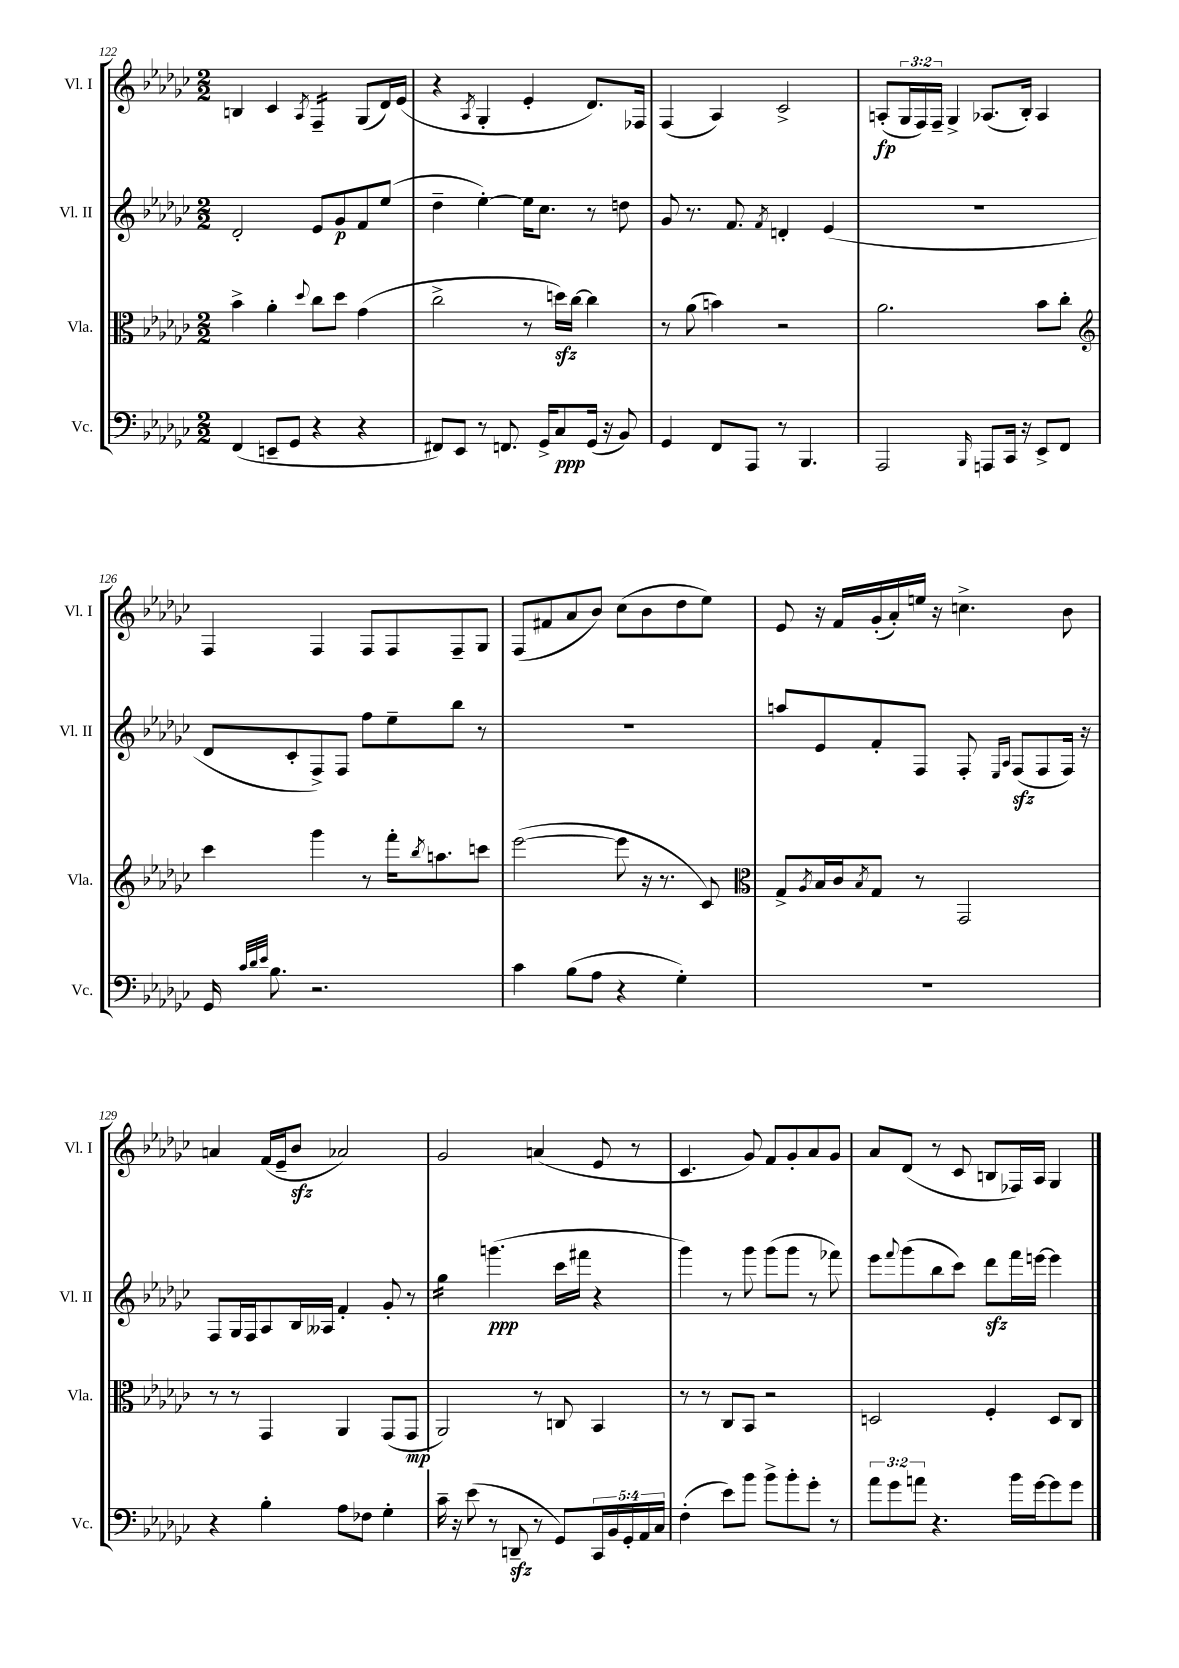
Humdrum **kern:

**kern	**kern	**kern	**kern
*staff4	*staff3	*staff2	*staff1
*clefF4	*clefC3	*clefG2	*clefG2
*k[b-e-a-d-g-c-]	*k[b-e-a-d-g-c-]	*k[b-e-a-d-g-c-]	*k[b-e-a-d-g-c-]
*M2/2	*M2/2	*M2/2	*M2/2
(4FF	4b-^	2d-'	4B
8EE~	4a-'	.	4c-
8GG-	.	.	.
.	8qqdd-	.	8qA-
4r	8cc-	8e-	4F~
.	8dd-	8g-	.
4r	(4g-	8f	(8G-
.	.	(8ee-	16d-)
.	.	.	(16e-
=	=	=	=
8FF#)	2cc-^	4dd-~	4r
8EE-	.	.	.
.	.	.	8qA-
8r	.	[4ee-')	4G-'
8.FF	.	.	.
.	8r	16ee-]	4e-'
16GG-^	.	8.cc-	.
8C-	16dd)	.	.
.	[16cc-	.	.
(16GG-	4cc-]	8r	8.d-)
16r	.	.	.
8BB-)	.	8dd	.
.	.	.	16F-
=	=	=	=
4GG-	8r	8g-	(4F
.	(8a-	8.r	.
8FF	4b)	.	4A-)
.	.	8.f	.
8AAA-	.	.	.
.	.	8qf	.
8r	2r	4d'	2c-^
4.BBB-	.	.	.
.	.	(4e-	.
=	=	=	=
2AAA-	2.a-	1r	(8A'
.	.	.	24G-
.	.	.	24F)
.	.	.	24F~
.	.	.	4G-^
16qqBBB-	.	.	.
8AAA	.	.	(8.A-
16CC-	.	.	.
16r	.	.	16B-')
8EE-^	8b-	.	4A-
8FF	8cc-'	.	.
=	=	=	=
*	*clefG2	*	*
16GG-	4ccc-	8d-	4F
32qqc-	.	.	.
32qqd-	.	.	.
32qqe-	.	.	.
8.B-	.	.	.
.	.	8c-'	.
2.r	4ggg-	8F^)	4F
.	.	8F	.
.	8r	8ff	8F
.	16fff'	8ee-~	8F
.	8qbb-	.	.
.	8.aa	.	.
.	.	8bb-	8F~
.	8ccc	8r	8G-
=	=	=	=
4c-	([2eee-	1r	(8F
.	.	.	8f#
(8B-	.	.	8a-
8A-	.	.	8b-)
4r	8eee-]	.	(8cc-
.	16r	.	8b-
.	8.r	.	.
4G-')	.	.	8dd-
.	8c-)	.	8ee-)
=	=	=	=
*	*clefC3	*	*
1r	8G-^	8aa	8e-
.	8qA-	.	.
.	16B-	8e-	16r
.	16c-	.	16f
.	8qB-	.	.
.	8G-	8f'	(16g-'
.	.	.	16a-')
.	8r	8F	16ee
.	.	.	16r
.	2GG-	8F'	4.cc^
.	.	16qqE-	.
.	.	16qqA-	.
.	.	(8F	.
.	.	8F	.
.	.	16F)	8b-
.	.	16r	.
=	=	=	=
4r	8r	8F	4a
.	8r	16G-	.
.	.	16F	.
4B-'	4GG-	8A-	(16f
.	.	.	16e-~
.	.	16B-	8b-
.	.	16A--	.
8A-	4AA-	4f'	2a-)
8F-	.	.	.
4G-'	(8GG-	8g-'	.
.	8GG-	8r	.
=	=	=	=
16c-~	2AA-)	4gg-	2g-
16r	.	.	.
(8e-	.	.	.
8r	.	(4.ggg	.
8DD~	.	.	.
8r	8r	.	(4a
8GG-)	8C	16ccc-	.
.	.	16fff#	.
20CC-	4BB-	4r	8e-
20BB-	.	.	.
20GG-'	.	.	.
.	.	.	8r
20AA-	.	.	.
20C-	.	.	.
=	=	=	=
(4F'	8r	4ggg-)	4.c-
.	8r	.	.
8e-)	8C-	8r	.
8b-	8BB-	8ggg-	8g-)
8b-^	2r	(8ggg-	8f
8b-'	.	8ggg-	8g-'
8g-'	.	8r	8a-
8r	.	8fff-)	8g-
=	=	=	=
12a-	2D	8eee-	8a-
12g-	.	.	.
.	.	8qqfff	.
.	.	(8ggg-	(8d-
12a	.	.	.
4.r	.	8bb-	8r
.	.	8ccc-)	8c-
.	4F'	8ddd-	8B
16b-	.	16fff	16F-)
[16g-	.	[16eee	16A-
8g-]	8D	4eee]	4G-
8g-	8C-	.	.
==	==	==	==
*-	*-	*-	*-
